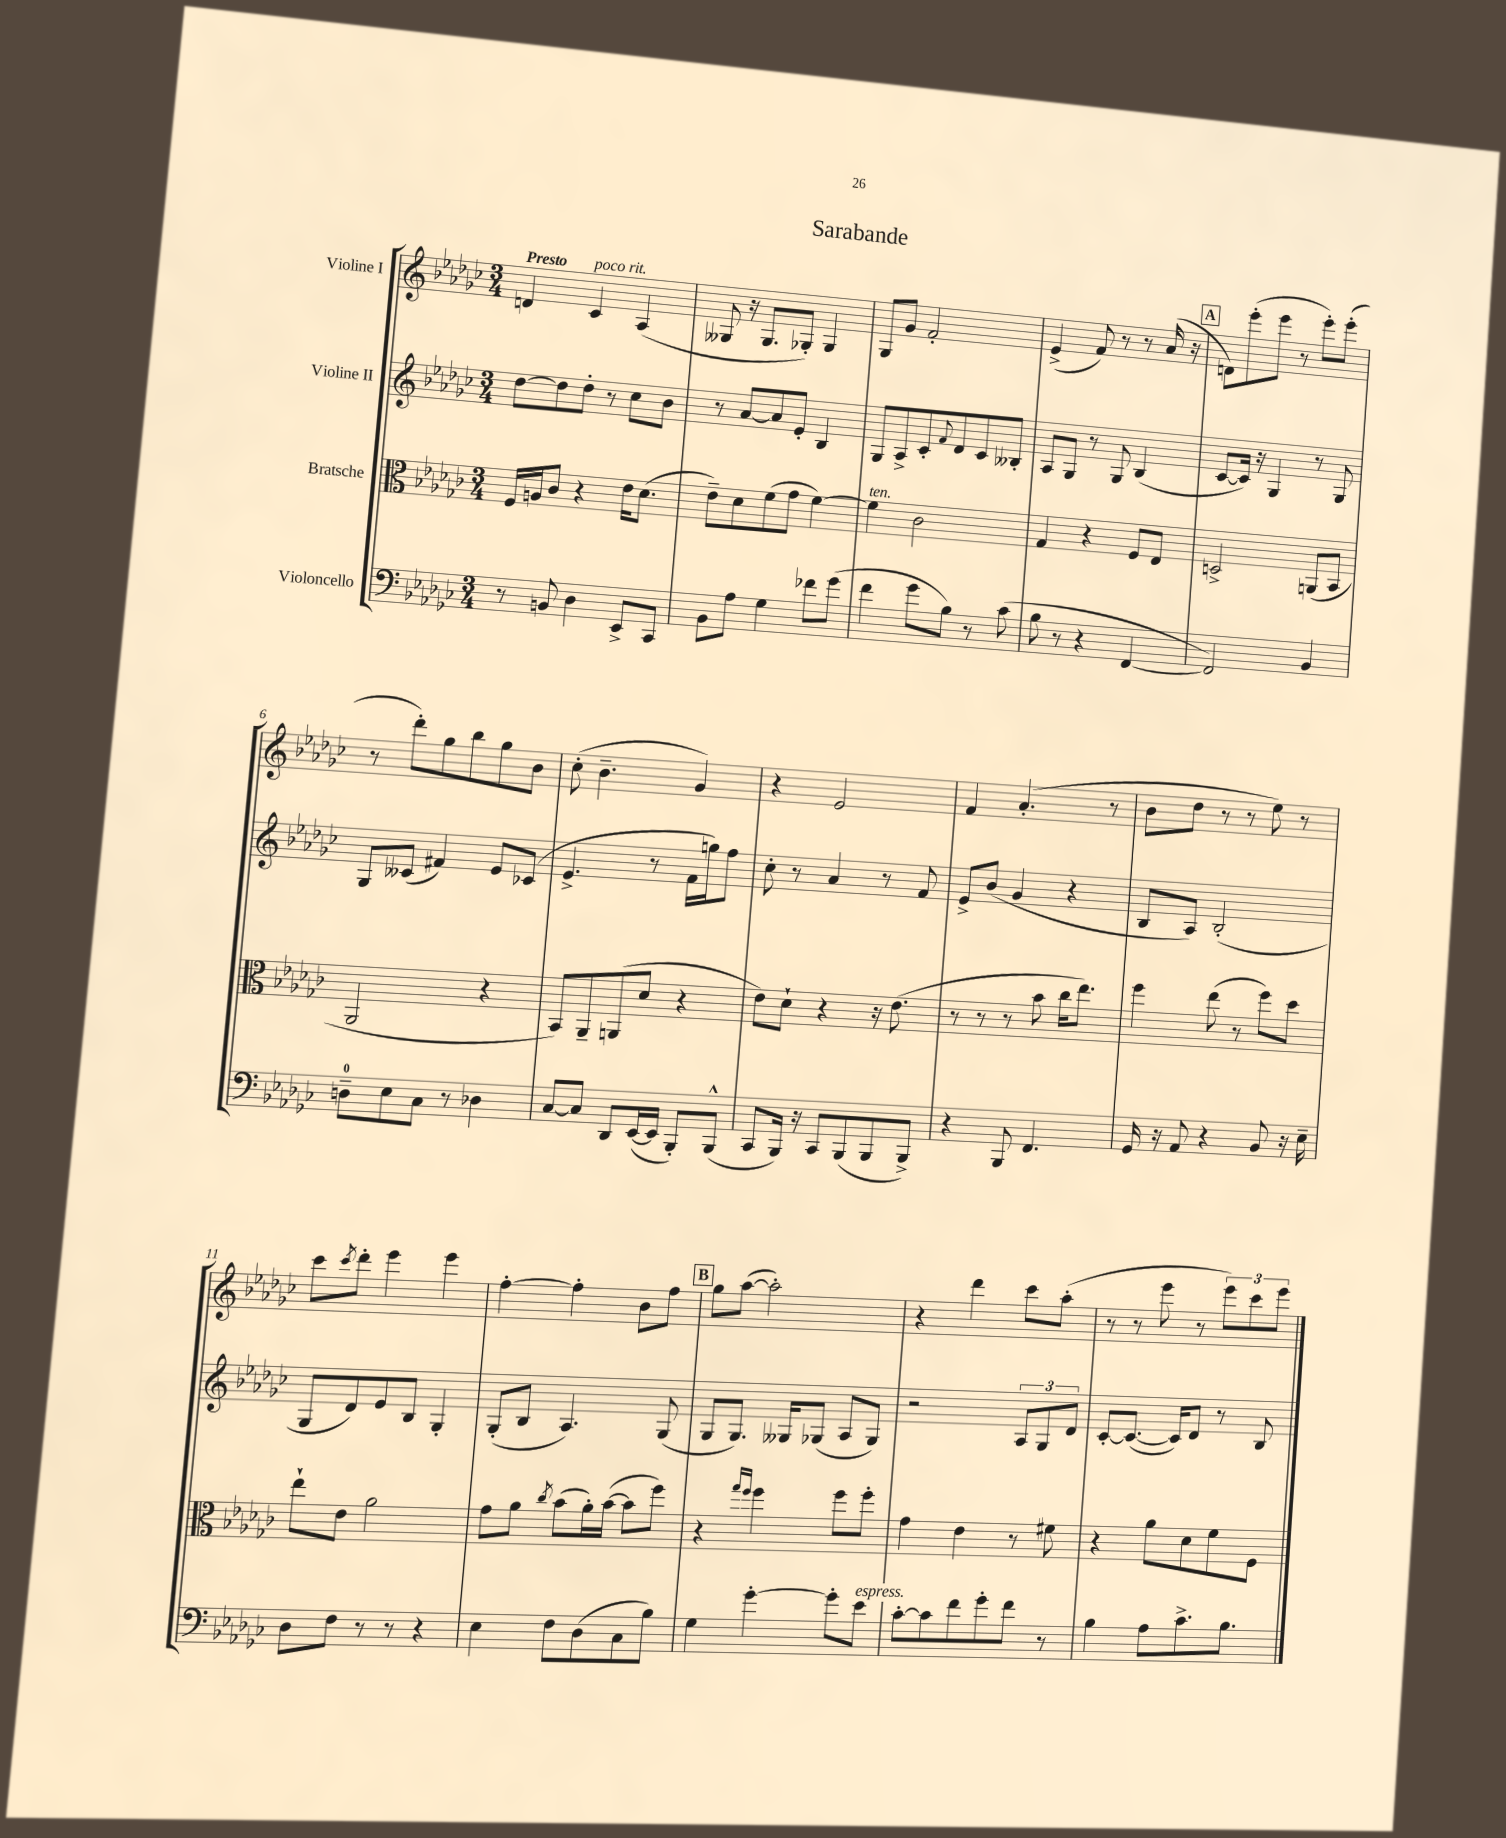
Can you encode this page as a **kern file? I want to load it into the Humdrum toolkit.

**kern	**kern	**kern	**kern
*part4	*part3	*part2	*part1
*staff4	*staff3	*staff2	*staff1
*I"Violoncello	*I"Bratsche	*I"Violine II	*I"Violine I
*clefF4	*clefC3	*clefG2	*clefG2
*k[b-e-a-d-g-c-]	*k[b-e-a-d-g-c-]	*k[b-e-a-d-g-c-]	*k[b-e-a-d-g-c-]
*M3/4	*M3/4	*M3/4	*M3/4
=1	=1	=1	=1
!	!	!	!LO:TX:a:B:t=Presto
8r	16F/LL	[8dd-\L	4dn/
.	16An/J	.	.
8BBn/	8c-/J	8dd-\]	.
!	!	!	!LO:TX:a:i:t=poco rit.
4D-\	4r	8dd-'\J	4c-/
.	.	8r	.
8EE-^/L	16e-\KL	8cc-\L	(4A-/
.	(8.d-\J	.	.
8CC-/J	.	8b-\J	.
=2	=2	=2	=2
8BB-\L	8e-~\L)	8r	8G--X/
8A-\J	8d-\	[8a-/L	16r
.	.	.	8.G--/L
4G-\	(8f\	8a-/]	.
.	8g-\J	8e-'/J	8G-X'/J)
8f-X\L	[4f\)	4B-/	4G-/
(8g-\J	.	.	.
=3	=3	=3	=3
!	!LO:TX:a:i:t=ten.	!	!
4f\	4f\]	8G-/L	8G-/L
.	.	8A-^/	8g-/J
8g-\L	2c-\	8c-'/	2f'/
.	.	8qqf/	.
8B-\J)	.	8d-/	.
8r	.	8c-/	.
(8c-\	.	8B--X'/J	.
=4	=4	=4	=4
8B-\	4G-/	8A-/L	(4e-^/
8r	.	8G-/J	.
4r	4r	8r	8f/)
.	.	8G-/	8r
[4FF/	8F/L	(4B-/	8r
.	8E-/J	.	(16a-/
.	.	.	16r
!!LO:REH:place=s1:t=A
=5	=5	=5	=5
2FF/])	2Dn^/	[8c-/L	8dn\L)
.	.	16c-/Jk])	(8eee-'\
.	.	16r	.
.	.	4G-/	8eee-\J
.	.	.	8r
4BB-/	(8AAn/L	8r	8eee-'\L)
.	8BB-/J	8G-/	(8eee-'\J
!!LO:LB:g=z
=6	=6	=6	=6
8Dn~\L	2AA-/	8G-/L	8r
8E-\	.	(8c--X/J	8ddd-'\L)
8C-\J	.	4f#X/)	8gg-\
8r	.	.	8bb-\
4D-X\	4r	8e-/L	8gg-\
.	.	(8c-X/J	8b-\J
=7	=7	=7	=7
[8C-/L	8BB-/L)	4.e-^/	(8cc-'\
8C-/J]	8AA-~/	.	4.b-~\
8DD-/L	(8AAn/	.	.
([16EE-/L	8d-/J	8r	.
16EE-/JJ]	.	.	.
8BBB-'/L)	4r	16f\LL	4g-/)
.	.	16ggn\J)	.
(8BBB-^^/J	.	8ff\J	.
=8	=8	=8	=8
8CC-/L	8e-\L)	8cc-'\	4r
16BBB-/Jk)	8d-`\J	8r	.
16r	.	.	.
8CC-/L	4r	4a-/	2e-/
(8BBB-/	.	.	.
8BBB-/	16r	8r	.
.	(8.e-\	.	.
8BBB-^/J)	.	8f/	.
=9	=9	=9	=9
4r	8r	8e-^/L	4f/
.	8r	(8b-/J	.
8BBB-/	8r	4g-/	(4.a-'/
4.FF/	8b-\	.	.
.	16cc-\KL	4r	.
.	8.ee-\J)	.	.
.	.	.	8r
=10	=10	=10	=10
16GG-/	4ff\	8B-/L	8b-\L
16r	.	.	.
8AA-/	.	8A-/J)	8dd-\J
4r	(8ee-\	(2B-'/	8r
.	8r	.	8r
8BB-/	8ff\L)	.	8ee-\)
16r	8dd-\J	.	8r
16E-~\	.	.	.
!!LO:LB:g=z
=11	=11	=11	=11
8D-\L	8ee-`\L	8G-/L	8ccc-\L
.	.	.	8qccc-/
8F\J	8e-\J	8d-/)	8ddd-'\J
8r	2a-\	8e-/	4eee-\
8r	.	8B-/J	.
4r	.	4G-'/	4eee-\
=12	=12	=12	=12
4E-\	8g-\L	(8G-'/L	[4ff'\
.	8a-\J	8B-/J	.
.	8qcc-/	.	.
8F\L	(8b-\L	4.A-/)	4ff'\]
(8D-\	16a-'\L)	.	.
.	([16b-\JJ	.	.
8C-\	8b-\L]	.	8b-\L
8B-\J)	8ff\J)	(8G-/	8ff\J
!!LO:REH:place=s1:t=B
=13	=13	=13	=13
4G-\	4r	8G-/L	8gg-\L
.	.	8.G-/J)	([8aa-\J
.	16qqgg-/LL	.	.
.	16qqff/JJ	.	.
[4g-'\	4ff\	.	2aa-'\])
.	.	16G--X/KL	.
.	.	(8G-X/J	.
8g-'\L]	8ff\L	8A-/L	.
!LO:TX:a:i:t=espress.	!	!	!
8e-\J	8ff'\J	8G-/J)	.
=14	=14	=14	=14
[8c-'\L	4g-\	2r	4r
8c-\]	.	.	.
8f\	4e-\	.	4ddd-\
8g-'\	.	.	.
8f\J	8r	12A-/L	8ccc-\L
.	.	12G-/	.
8r	8f#X\	.	(8aa-'\J
.	.	12d-/J	.
=15	=15	=15	=15
4B-\	4r	[8c-'/L	8r
.	.	(8.c-/J_	8r
8A-\L	8a-\L	.	8eee-\
.	.	16c-/KL])	.
8.c-^\	8d-\	8d-/J	8r
.	8f\	8r	12eee-\L)
8.B-\J	.	.	.
.	.	.	12ccc-\
.	8F\J	8B-/	.
.	.	.	12eee-\J
==	==	==	==
*-	*-	*-	*-
